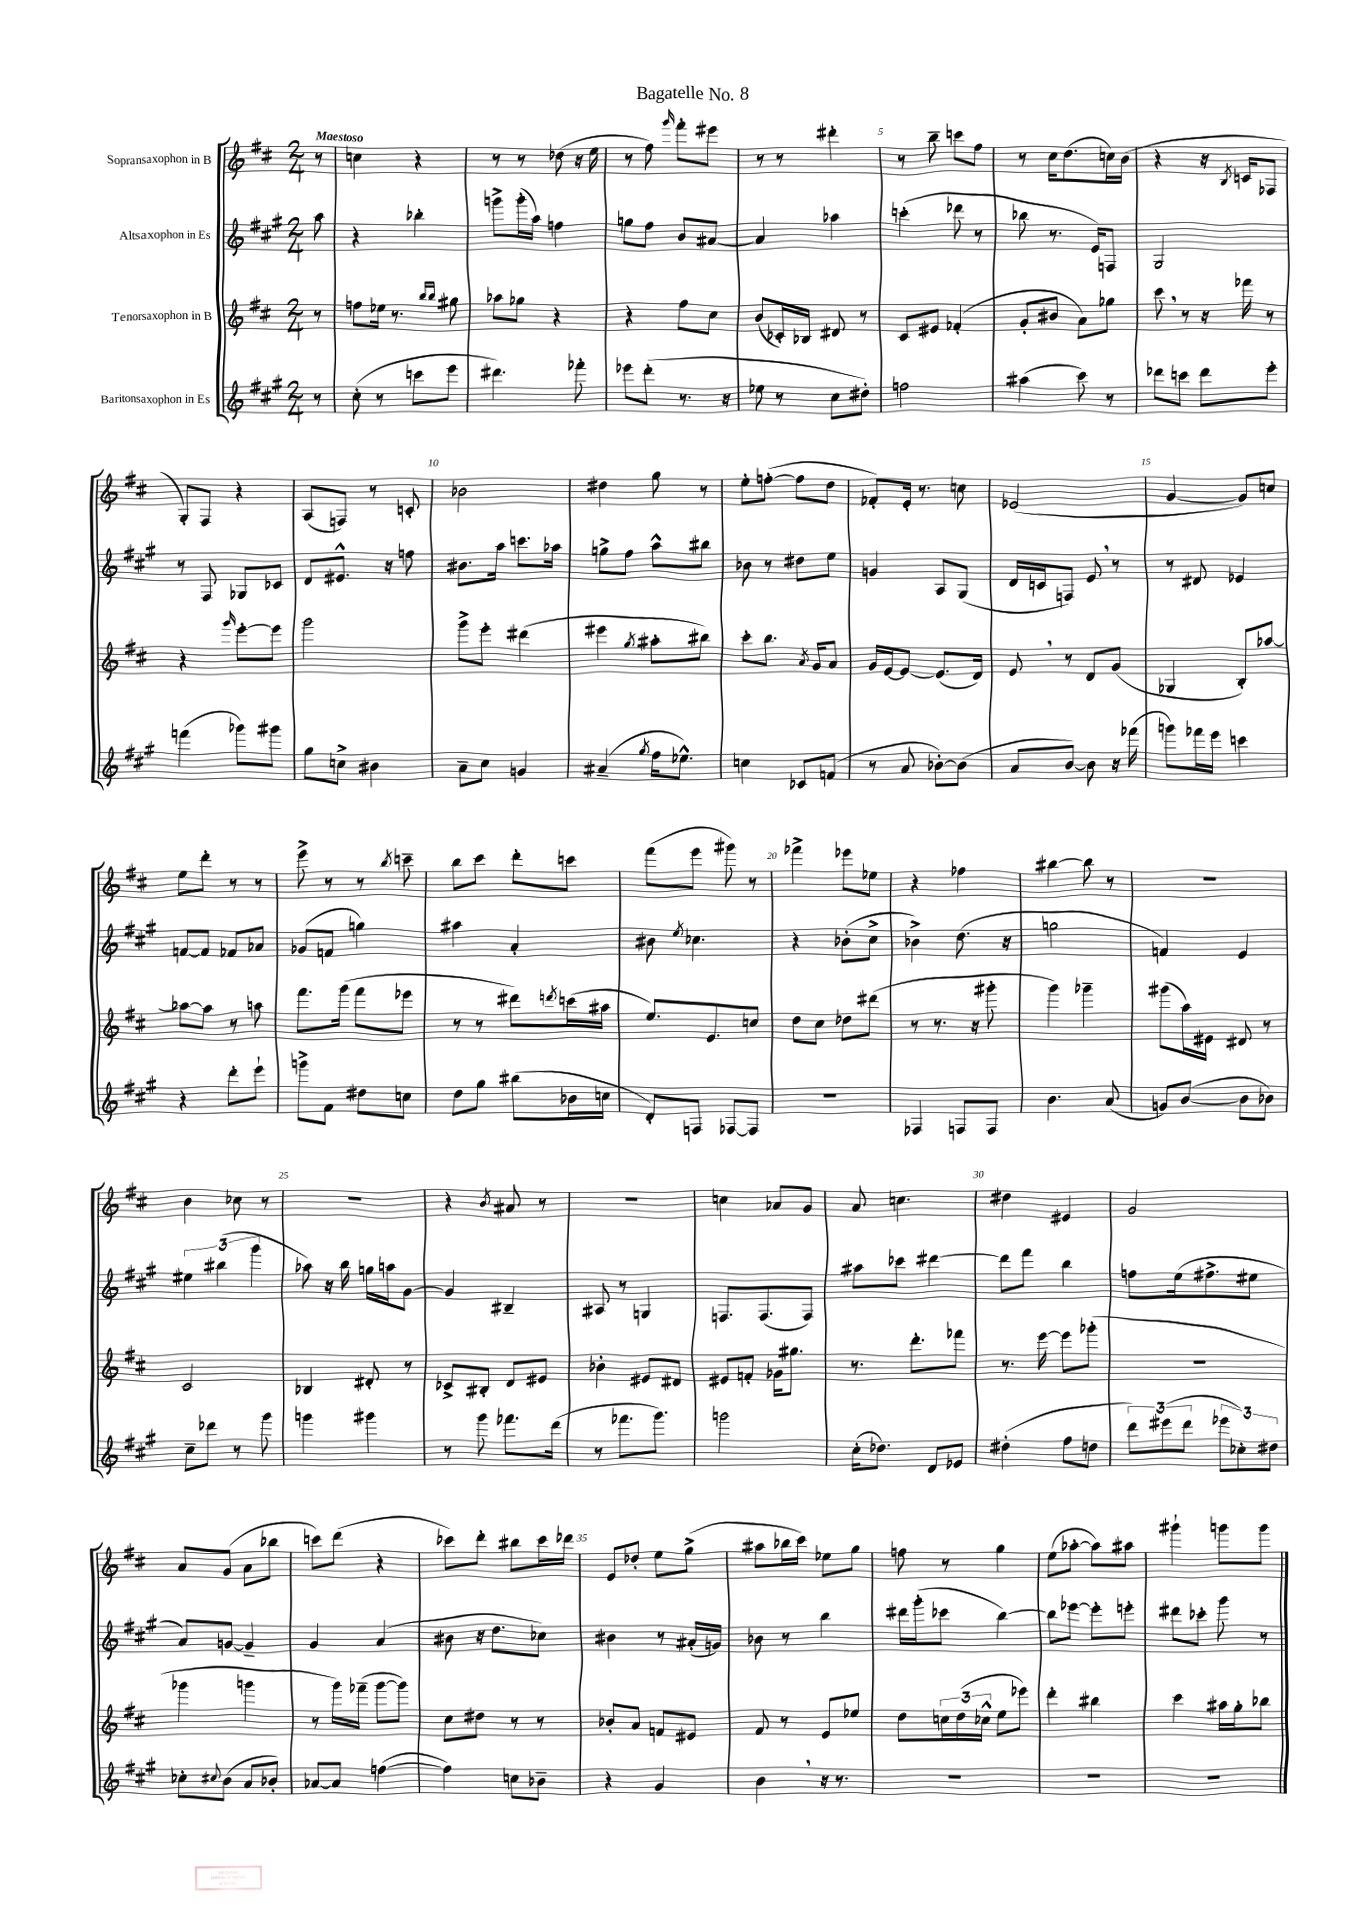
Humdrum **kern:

**kern	**kern	**kern	**kern
*staff4	*staff3	*staff2	*staff1
*clefG2	*clefG2	*clefG2	*clefG2
*k[f#c#g#]	*k[f#c#]	*k[f#c#g#]	*k[f#c#]
*M2/4	*M2/4	*M2/4	*M2/4
8r	8r	8aa	8r
=	=	=	=
(8cc#'	8ff	4r	4cc
8r	16ee-	.	.
.	8.r	.	.
8ccc	.	4bb-'	4r
.	16qqbb	.	.
.	16qqbb	.	.
8eee	8gg#	.	.
=	=	=	=
4.ddd#)	8aa-	8ggg^	8r
.	8gg-	(16ggg'	8r
.	.	16aa)	.
.	4r	4ff	(8dd-
8fff-'	.	.	16r
.	.	.	16ee
=	=	=	=
8eee-	4r	8gg	8r
(8ddd'	.	8ff#	8ff#)
.	.	.	16qqggg
8.r	8ff#	8b	8fff#'
.	8cc#	[8a#	8eee#
16r	.	.	.
=	=	=	=
8ee-	(8b	4a#]	8r
8r	16c-')	.	8r
.	16B-	.	.
8cc#	8d#	4aa-	4ddd#'
8dd#')	8r	.	.
=	=	=	=
2ff	8c#	(4ccc'	8r
.	8e#	.	8bb~
.	(4f-'	8ddd-	8ccc
.	.	8r	8ff#
=	=	=	=
(4aa#	8g'	8bb-	8r
.	8b#	8.r	16cc#
.	.	.	(8.dd
8ccc#)	8a)	.	.
.	.	16e)	.
8r	8gg-	8F	16cc)
.	.	.	(16b
=	=	=	=
8ddd-	8ccc#	2G#	4r
8ccc	8r	.	.
8ddd-	16r	.	16r
.	.	.	8qB
.	16fff-	.	16c
8eee'	8r	.	8F-
=	=	=	=
(4fff	4r	8r	8G')
.	.	8F#	8F#
.	16qqggg	.	.
8ggg-)	[8eee'	8G-	4r
8ggg#	8eee]	8c-	.
=	=	=	=
8gg#	2ggg	8d	(8A
8cc^	.	8.e#^^	8F)
4b#	.	.	8r
.	.	16r	.
.	.	8ff	8c'
=	=	=	=
8a~	8ggg^	8.b#	2b-
8cc#	8eee'	.	.
.	.	16aa	.
4g	(4ddd#	8.ccc	.
.	.	16aa-	.
=	=	=	=
(4a#~	4eee#	8gg^	4dd#
.	.	8ff#	.
8qgg#	8qgg	.	.
16ff#	8aa#'	8aa^^	8gg
8.ee-^^)	.	.	.
.	8bb#)	8bb#	8r
=	=	=	=
4cc	8ccc#'	8b-	8ee'
.	8.bb	8r	([8ff'
8c-	.	8dd#	8ff]
.	8qa	.	.
.	16g	.	.
(8f	8a	8ee	8dd
=	=	=	=
8r	16g	4g	8f-')
.	[16e	.	.
8a	8e_	.	16e'
.	.	.	8.r
[8b-')	(8.e]	8A	.
(8b-]	.	(8G#	8cc
.	16d)	.	.
=	=	=	=
8a	8e	16d	(2e-
.	.	16c	.
[8b)	8r	8F)	.
8b]	8d	8e	.
16r	(8g	8r	.
(16fff-	.	.	.
=	=	=	=
8ggg)	4G-	8r	[4g
16fff-	.	8d#	.
16eee	.	.	.
4ccc	8B')	4e-	8g])
.	[8aa-	.	8cc
=	=	=	=
4r	8aa-_	[8f	8ee
.	8aa-]	8f]	8ddd'
8ddd'	8r	8f-	8r
8eee`	8aa	8a-	8r
=	=	=	=
8ggg^	8.fff#	(8g-	8eee^
8f#	.	8f	8r
.	(16ggg	.	.
8dd#	8fff#	4gg)	8r
.	.	.	8qbb
8cc	8eee-	.	8ccc~
=	=	=	=
8dd	8r	4aa#	8bb
8gg#	8r	.	8ccc#
(8bb#	8ddd#)	4a'	8ddd'
.	8qddd	.	.
16b-	(16ccc	.	8ccc
16cc	16aa#	.	.
=	=	=	=
8d')	8.ee)	8b#	(8fff#
.	.	8qee	.
8F	.	4.cc-	8eee
.	8.e	.	.
[8F-	.	.	8ggg#)
8F-]	8cc	.	8r
=	=	=	=
2r	8dd	4r	4fff-^
.	8cc#	.	.
.	8dd-	(8b-'	8eee-
.	(8ddd#	8cc#^	8ee-
=	=	=	=
4F-	8r	4b-^)	4r
.	8.r	.	.
8F	.	(8.dd	4ff-
.	16r	.	.
8F	8ggg#'	.	.
.	.	16r	.
=	=	=	=
4.b	4ggg)	2gg	[4bb#
.	4ggg-~	.	8bb#]
(8a	.	.	8r
=	=	=	=
8g)	(8ggg#	4f)	2r
([8b	16aa)	.	.
.	16e#	.	.
8b]	8d#	4e	.
8b-)	8r	.	.
=	=	=	=
8cc#~	2c#	6ee#	4b
8ddd-	.	.	.
.	.	(6bb#	.
8r	.	.	8cc-
.	.	6ggg#	.
8ggg#	.	.	8r
=	=	=	=
4ggg	4B-	8aa-)	2r
.	.	16r	.
.	.	16bb	.
4ggg#	8d#'	16gg	.
.	.	16aa	.
.	8r	[8g#	.
=	=	=	=
8r	8c-^	4g#]	4r
8ggg#	8B#'	.	.
.	.	.	8qb
8.fff-	8d	4B#~	8a#
.	8e#	.	8r
(16ddd	.	.	.
=	=	=	=
8r	4b-'	8A#	2r
8.fff-	.	8r	.
.	8e#	4G	.
8.ggg#)	.	.	.
.	8d#	.	.
=	=	=	=
2ggg	8e#	8.F	4cc
.	8f'	.	.
.	.	(8.F	.
.	16g-	.	8a-
.	8.gg#	.	.
.	.	8F)	8g
=	=	=	=
(16cc#'	8.r	8aa#	8a
8.dd-)	.	.	.
.	.	8ccc-	4.cc
.	8.ddd'	.	.
8d	.	[4ddd#	.
8e-	8fff-	.	.
=	=	=	=
(4dd#'	8.r	8ddd#]	4dd#
.	.	8fff#	.
.	[16eee	.	.
8ff#	8eee]	4bb	4e#
8dd	(8ggg-'	.	.
=	=	=	=
12ddd)	2r	8ff	2g
(12eee#	.	.	.
.	.	(16ee	.
12ddd	.	.	.
.	.	8.ff#^	.
12eee-	.	.	.
12cc-')	.	.	.
.	.	8ee#	.
12dd#	.	.	.
=	=	=	=
8cc-'	4ggg-	8a)	8a
8qqcc#	.	.	.
(8b	.	[8g	(8g
8a	4ggg	4g~]	8a
8b-')	.	.	8bb-
=	=	=	=
[8a-	8r	4g#	8ccc)
8a-]	16ggg)	.	(8ddd
.	(16fff-~	.	.
([4ff	[8ggg	(4a	4r
.	8ggg])	.	.
=	=	=	=
4ff])	8cc#	8b#	8ccc-)
.	8dd#	16r	8ddd'
.	.	8.dd	.
8cc	8r	.	8bb#
8b-~	8r	8cc-)	16ccc-
.	.	.	16ddd-
=	=	=	=
4r	8b-'	4b#	8e
.	8a	.	8dd-'
4g#	8f	8r	8ee
.	8e#	(16a#'	(8gg^
.	.	16g)	.
=	=	=	=
4b	8f#	8b-	8aa#
.	8r	8r	16bb-
.	.	.	16ccc#)
16r	8e	4bb	8ee-
8.r	.	.	.
.	8ee-	.	8gg
=	=	=	=
2r	8dd	16ddd#	8ff
.	.	(16ggg#'	.
.	24cc	8ccc-	8r
.	(24dd	.	.
.	24cc-^^	.	.
.	8ee	[4bb)	4gg
.	8eee-)	.	.
=	=	=	=
2r	4ddd'	8bb]	(8ee
.	.	[8eee-	[8aa-'
.	4bb#	8eee-']	8aa-])
.	.	8eee'	8aa#
=	=	=	=
2r	4ccc#	8ddd#	4ggg#`
.	.	8ccc-'	.
.	16aa#	8ggg#	8ggg
.	16gg'	.	.
.	8bb-	8r	8ggg
==	==	==	==
*-	*-	*-	*-
